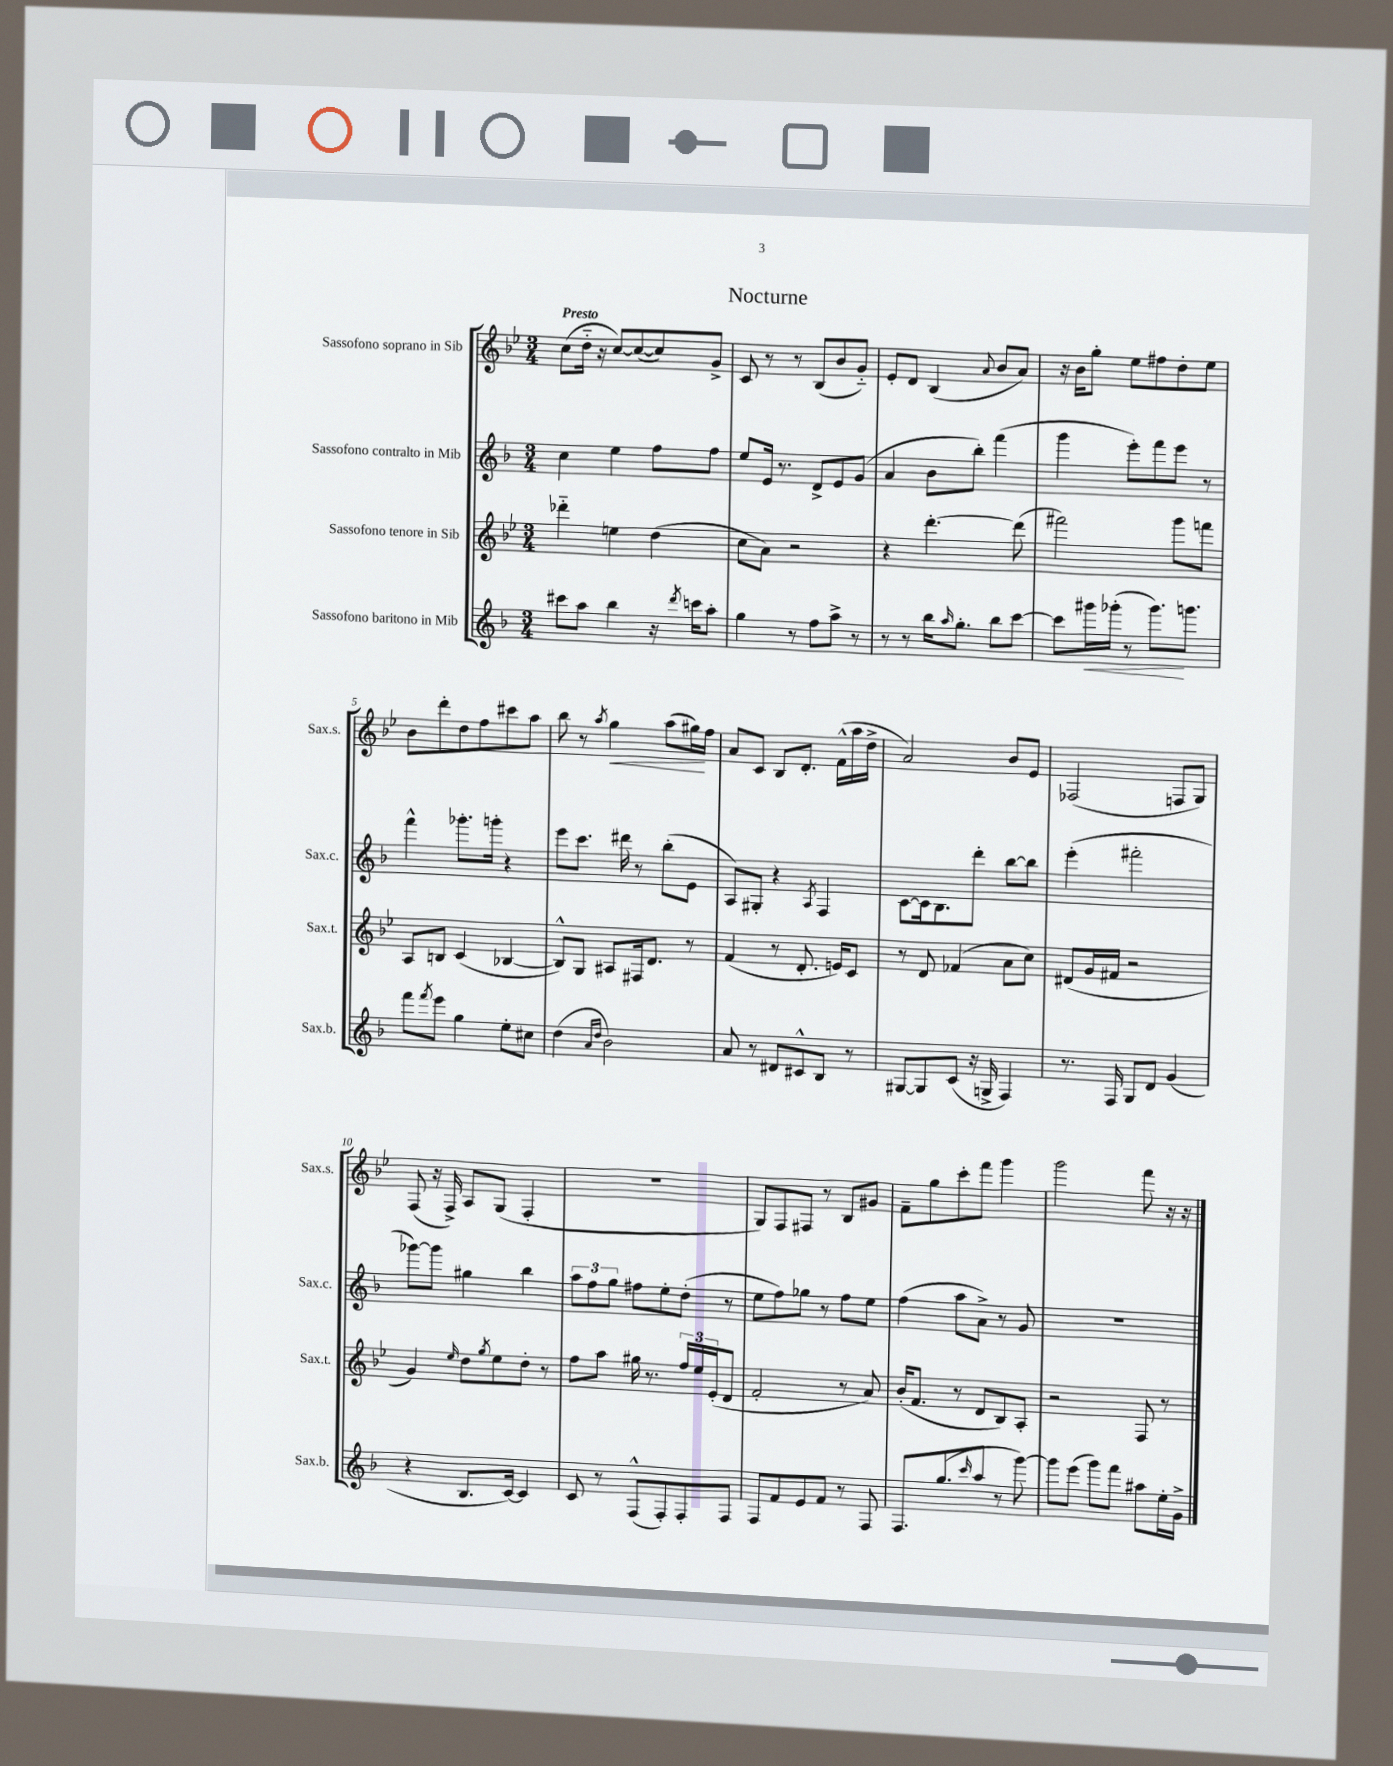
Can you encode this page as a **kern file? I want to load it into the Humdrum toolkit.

**kern	**kern	**kern	**kern
*staff4	*staff3	*staff2	*staff1
*clefG2	*clefG2	*clefG2	*clefG2
*k[b-]	*k[b-e-]	*k[b-]	*k[b-e-]
*M3/4	*M3/4	*M3/4	*M3/4
8ccc#	4ddd-'~	4cc	(8cc
8aa	.	.	16dd'~
.	.	.	16r
4bb-	4ee	4ee	[8cc)
.	.	.	(8cc_
16r	(4dd	8ff	8cc])
8qddd	.	.	.
16ccc	.	.	.
8aa'	.	8ff	8g^
=	=	=	=
4gg	8cc	8ee	8c
.	8a)	16e	8r
.	.	8.r	.
8r	2r	.	8r
8ff	.	8d^	(8B-
8aa^	.	8e	8b-
8r	.	(8g	8g'~)
=	=	=	=
8r	4r	4a	8e-'
8r	.	.	8d
16bb-	[4.ddd'	8b-	(4B-
16qqaa	.	.	.
8.gg'	.	.	.
.	.	8bb-')	.
.	.	.	8qqa
8bb-	.	(4fff	8b-
[8ccc	(8ddd]	.	8a)
=	=	=	=
8ccc]	2fff#)	4ggg	16r
.	.	.	16b-
16ggg#	.	.	8gg'
(16ggg-'	.	.	.
8r	.	8eee')	8ee-
8.ggg-)	.	8fff	8ff#
.	8ggg	8eee	8dd'
8.ggg	.	.	.
.	8fff	8r	8ee-
=	=	=	=
8fff	8A	4fff^^	8b-
8qfff	.	.	.
8eee	8B	.	8ddd'
4gg	(4c	8.ggg-'	8dd
.	.	.	8ff
.	.	16ggg'	.
8ee'	[4B-	4r	8ccc#
8cc#	.	.	8aa
=	=	=	=
(4dd	8B-^^])	8eee	8bb-
.	8G	8.ccc	8r
16qqa	.	.	.
16qqdd	.	.	8qaa
2b-)	8A#	.	4gg
.	.	16ddd#	.
.	16F#	8r	.
.	8.d	.	.
.	.	(8bb-'	(8aa
.	8r	8e	16gg#)
.	.	.	16ff
=	=	=	=
8a	(4f	8A)	8a
8r	.	8G#'	8c
8d#	8r	4r	8B-
8c#^^	8.d'	.	8.d'
.	.	8qA	.
8B-	.	4F	.
.	16e)	.	(16f^^
8r	8c	.	16aa
.	.	.	16dd^
=	=	=	=
[8G#	8r	[8c	2a)
8G#]	8d	16c]	.
.	.	8.B-	.
(8c	(4f-	.	.
16r	.	8ddd'	.
16G^	.	.	.
4F)	8a	[8bb-	8b-
.	8cc)	8bb-]	8e-
=	=	=	=
8.r	(8d#	(4eee'	(2F-
.	16g	.	.
16F	16f#	.	.
8G	2r	2fff#'	.
8d	.	.	.
(4g	.	.	8F
.	.	.	8G)
=	=	=	=
4r	4g)	[8ggg-)	(8F
.	.	8ggg-]	16r
.	.	.	16F^)
.	16qqee-	.	.
8.B-	8dd	4gg#	8A
.	8qgg	.	.
.	8ee-	.	(8G
[16c)	.	.	.
4c]	8dd'	4bb-	4F'
.	8r	.	.
=	=	=	=
8c	8ff	12aa	2.r
.	.	12ff	.
8r	8aa	.	.
.	.	12gg	.
(8F^^	16gg#	8ff#	.
.	8.r	.	.
8F')	.	8ee'	.
8F'	24ff	(8dd'	.
.	24ee-	.	.
.	(24e-'	.	.
8F	8d	8r	.
=	=	=	=
8F	2f'	8ee	8G)
8f	.	8ff)	8F
8e	.	8gg-	8F#
8f	.	8r	8r
8r	8r	8ff	8B-
8F	8a)	8ee	8g#
=	=	=	=
8.F	(16b-'	(4ff	8f~
.	8.f	.	.
.	.	.	8gg
(8.gg	.	.	.
.	8r	8aa	8ccc'
16qqccc	.	.	.
8aa	8d	8a^)	8fff
8r	8B-)	8r	4ggg
[8ggg)	8A'	8g	.
=	=	=	=
8ggg]	2r	2.r	2ggg
(8eee	.	.	.
8ggg)	.	.	.
8fff	.	.	.
8aa#	8F	.	8fff
16ee'	8r	.	16r
16g^	.	.	16r
==	==	==	==
*-	*-	*-	*-
